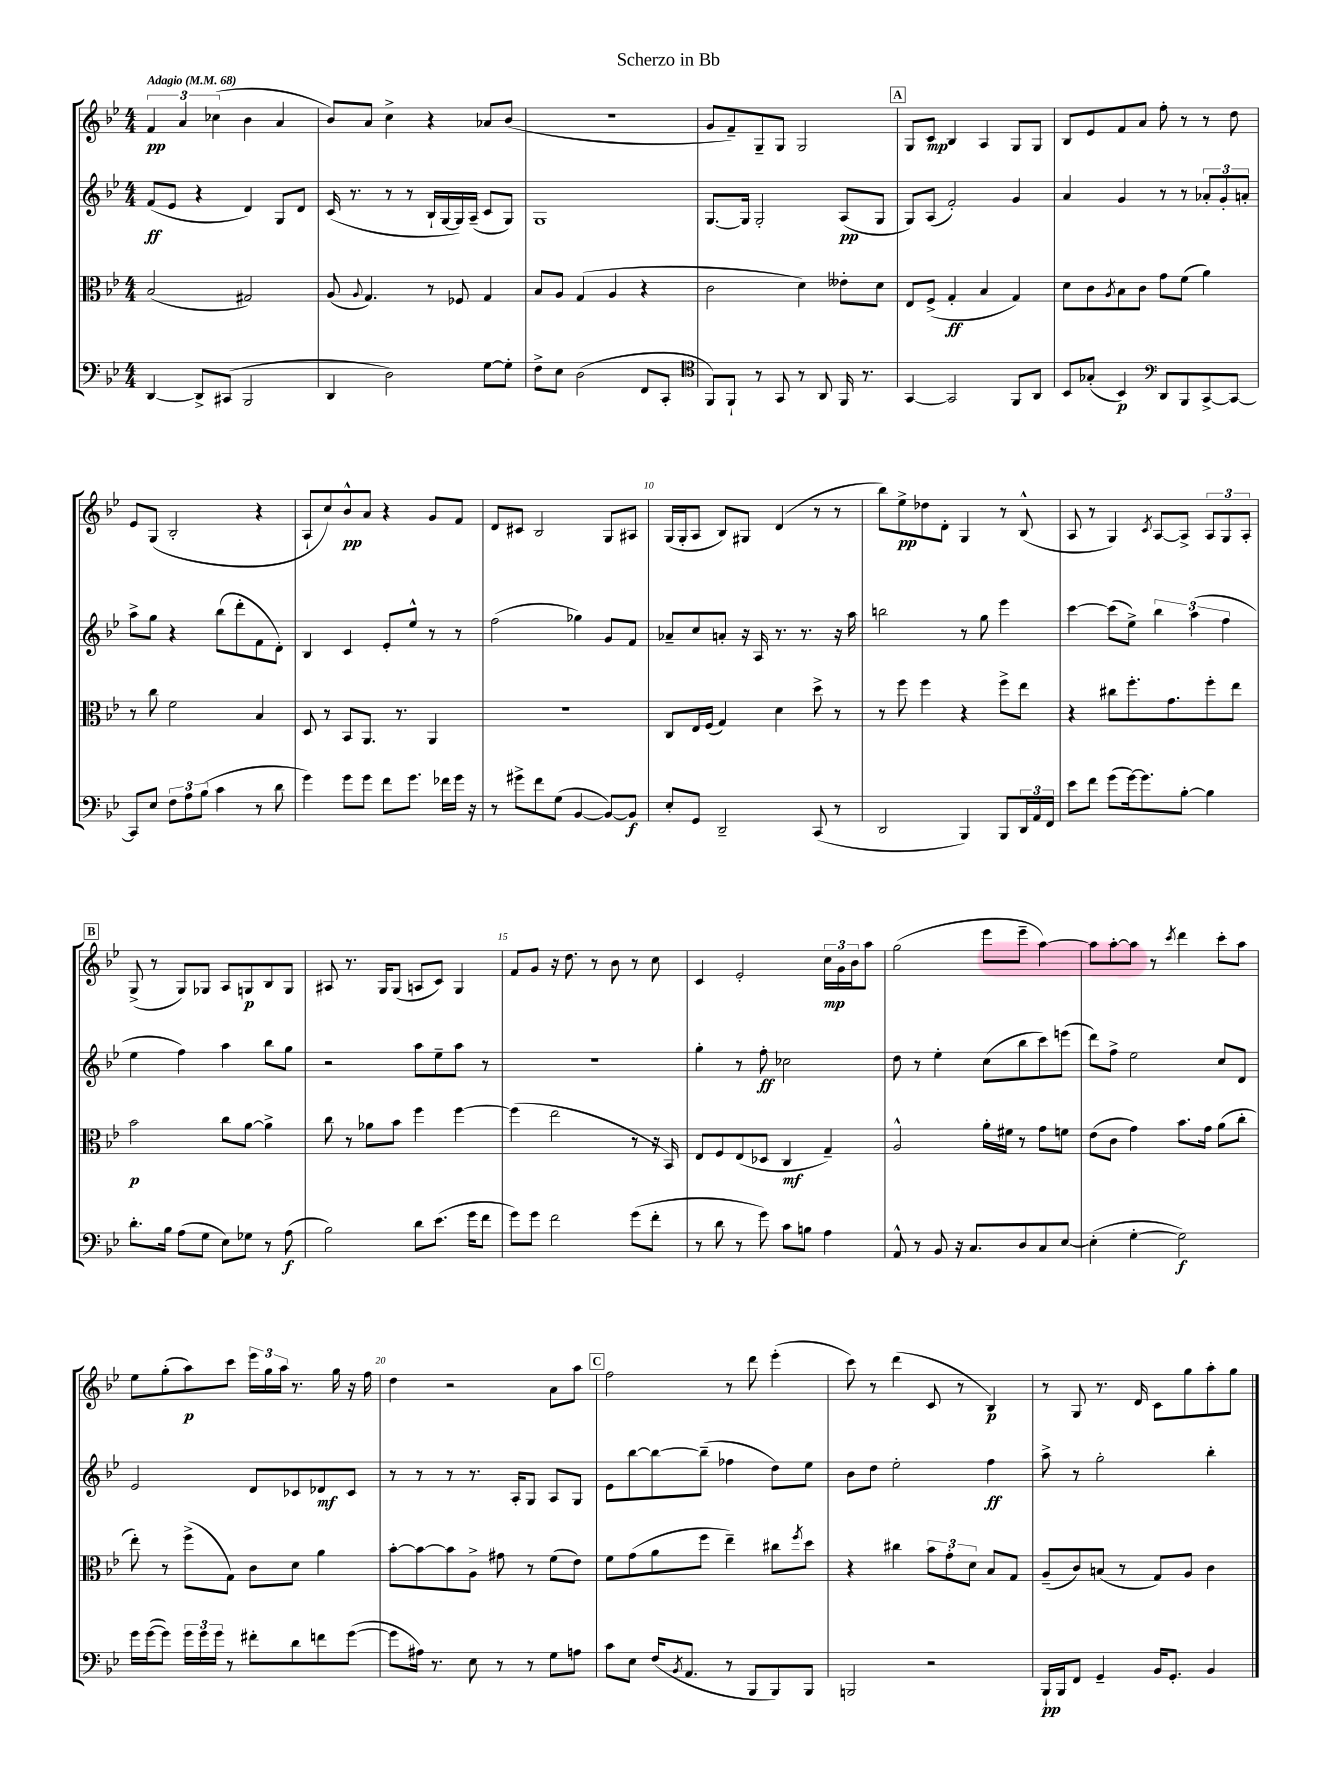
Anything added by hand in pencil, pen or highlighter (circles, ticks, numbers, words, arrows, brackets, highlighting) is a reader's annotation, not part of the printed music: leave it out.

**kern	**kern	**kern	**kern
*staff4	*staff3	*staff2	*staff1
*clefF4	*clefC3	*clefG2	*clefG2
*k[b-e-]	*k[b-e-]	*k[b-e-]	*k[b-e-]
*M4/4	*M4/4	*M4/4	*M4/4
*MM68	*MM68	*MM68	*MM68
[4DD	(2B-	(8f	6f
.	.	8e-	.
.	.	.	6a
8DD^]	.	4r	.
.	.	.	(6cc-
(8CC#	.	.	.
2BBB-	2G#)	4d)	4b-
.	.	8G	4a
.	.	8d	.
=	=	=	=
4DD	(8A	(16c	8b-)
.	.	8.r	.
.	8qqA	.	.
.	4.G)	.	8a
2D)	.	8r	4cc^
.	.	8r	.
.	8r	16B-`	4r
.	.	[16G	.
.	8F-	16G])	.
.	.	(16A~	.
[8G	4G	8c	8a-
8G']	.	8G)	(8b-
=	=	=	=
8F^	8B-	1G	1r
8E-	8A	.	.
(2D	(4G	.	.
.	4A	.	.
8FF	4r	.	.
8CC'	.	.	.
=	=	=	=
*clefC4	*	*	*
8FF)	2c	[8.G	8g
8FF`	.	.	8f~)
.	.	16G]	.
8r	.	2G'	8G~
8GG	.	.	8G
8r	4d)	.	2G
8AA	.	.	.
16FF	8e--'	(8A	.
8.r	.	.	.
.	8d	8G	.
=	=	=	=
[4GG	8E-	8G)	8G
.	(8F^	(8A	8c
2GG]	4G'	2f')	4B-
.	4B-	.	4A
8FF	4G)	4g	8G
8AA	.	.	8G
=	=	=	=
8BB-	8d	4a	8B-
(8G-'	8c	.	8e-
.	8qA	.	.
4BB-)	8B-	4g	8f
.	8c	.	8a
*clefF4	*	*	*
8DD	8g	8r	8ff'
8BBB-	(8f	8r	8r
[8CC^	4a)	12a-'	8r
.	.	12g'	.
8CC_	.	.	8dd
.	.	12a'	.
=	=	=	=
8CC]	8r	8aa^	8e-
8E-	8cc	8gg	(8G
12F	2f	4r	2B-'
12A	.	.	.
(12B-	.	.	.
4c	.	(8bb-	.
.	.	8ddd'	.
8r	4B-	8f	4r
8d	.	8d')	.
=	=	=	=
4g)	8D	4B-	8A`
.	8r	.	8cc)
8g	8BB-	4c	8b-^^
8g	8.AA	.	8a
8f	.	8e-'	4r
.	8.r	.	.
8.g	.	8ee-^^	.
.	4AA	8r	8g
16f-	.	.	.
16g	.	8r	8f
16r	.	.	.
=	=	=	=
8r	1r	(2ff	8d
8g#^	.	.	8c#
8f	.	.	2B-
(8G	.	.	.
[4BB-	.	4gg-)	.
8BB-_)	.	8g	8G
8BB-]	.	8f	8A#
=	=	=	=
8E-'	8C	8a-~	(16G
.	.	.	16G'
8GG	16E-	8cc	8A
.	(16F	.	.
2DD~	4G)	8a'	8B-)
.	.	16r	8G#
.	.	16A	.
.	4d	8.r	(4d
.	.	8.r	.
(8CC	8dd^	.	8r
8r	8r	16r	8r
.	.	16aa	.
=	=	=	=
2DD	8r	2bb	8bb-)
.	8ff	.	8ee-^
.	4ff	.	8dd-
.	.	.	8d'
4BBB-)	4r	8r	4G
.	.	8gg	.
8BBB-	8ff^	4eee-	8r
24DD	8ee-	.	(8B-^^
24AA	.	.	.
24FF	.	.	.
=	=	=	=
8e-	4r	[4ccc	8A
8f	.	.	8r
(8g	8cc#	(8ccc]	4G)
[16g)	8.ff'	8ee-^)	.
8.g]	.	.	.
.	.	.	8qc
.	.	6bb-	[8A
.	8.g	.	.
[8B-'	.	.	8A^]
.	.	(6aa	.
4B-]	8ff'	.	12A
.	.	6ff	12G
.	8ee-	.	.
.	.	.	12A'
=	=	=	=
8.d'	2b-	4ee-	(8G^
.	.	.	8r
16B-	.	.	.
(8A	.	4ff)	8G)
8G	.	.	8G-
8E-)	8cc	4aa	8A
8G-	[8a	.	8G
8r	4a^]	8bb-	8B-
(8A	.	8gg	8G
=	=	=	=
2B-)	8cc	2r	8A#
.	8r	.	8.r
.	8a-	.	.
.	.	.	16G
.	8b-	.	(8G
8d	4ff	8aa	8A
(8.e-	.	8ee-~	8c)
.	[4ff	8aa	4G
16g	.	.	.
8f	.	8r	.
=	=	=	=
8g)	(4ff]	1r	8f
8g	.	.	8g
2f	2ee-	.	16r
.	.	.	8.dd
.	.	.	8r
.	.	.	8b-
(8g	8r	.	8r
8f'	16r	.	8cc
.	16BB-)	.	.
=	=	=	=
8r	8E-	4gg'	4c
8d	8F	.	.
8r	(8E-	8r	2e-'
8g)	8D-	8ff'	.
8c	4C	2cc-	.
8B	.	.	.
4A	4G~)	.	24cc
.	.	.	24g
.	.	.	24b-
.	.	.	8aa
=	=	=	=
8AA^^	2A^^	8dd	(2gg
8r	.	8r	.
8BB-	.	4ee-'	.
16r	.	.	.
8.C	.	.	.
.	16a'	(8cc	8eee-
.	16f#	.	.
8D	8r	8bb-	8eee-~
8C	8g	8ccc)	[4aa)
[8E-	8f	(8eee	.
=	=	=	=
(4E-']	(8e-	8ddd)	8aa]
.	8c	8ff^	[8aa'
[4G'	4g)	2ee-	8aa]
.	.	.	8r
.	.	.	8qccc
2G])	8.b-	.	4ddd
.	16g	.	.
.	(8a	8cc	8ccc'
.	8cc'	8d	8aa
=	=	=	=
16g	8ee-')	2e-	8ee-
([16g	.	.	.
8g])	8r	.	(8gg'
24g	(8ff^	.	8aa)
24g	.	.	.
24g	.	.	.
8r	8G)	.	8ccc
8f#'	8c	8d	24eee-
.	.	.	24gg
.	.	.	24aa
8d	8d	8c-	8.r
8f	4a	8d-	.
.	.	.	16gg
([8g	.	8c-	16r
.	.	.	16ff
=	=	=	=
8g]	[8b-'	8r	4dd
16A#)	8b-_	8r	.
8.r	.	.	.
.	8b-]	8r	2r
8E-	8A^	8.r	.
8r	8g#	.	.
.	.	16A'	.
8r	8r	8G	.
8G	(8f	8A	8a
8A	8e-)	8G	8aa
=	=	=	=
8c	8f	8e-	2ff
8E-	(8g	[8bb-	.
(16F	8a	8bb-_	.
8qBB-	.	.	.
8.AA	.	.	.
.	8ff	(8bb-~]	.
8r	4ee-~)	4ff-	8r
8BBB-	.	.	8ddd
8BBB-)	8cc#	8dd)	(4eee-'
.	8qff	.	.
8BBB-	8dd	8ee-	.
=	=	=	=
2BBB	4r	8b-	8ccc)
.	.	8dd	8r
.	4cc#	2ee-'	(4ddd
2r	12b-	.	8c
.	12g'	.	.
.	.	.	8r
.	12d	.	.
.	8B-	4ff	4B-)
.	8G	.	.
=	=	=	=
16BBB-`	(8A~	8aa^	8r
16BBB-	.	.	.
8FF	8c)	8r	8G
4GG~	(8B	2gg'	8.r
.	8r	.	.
.	.	.	16d
16BB-	8G)	.	8c
8.GG'	.	.	.
.	8A	.	8gg
4BB-	4c	4bb-'	8aa'
.	.	.	8gg
==	==	==	==
*-	*-	*-	*-
